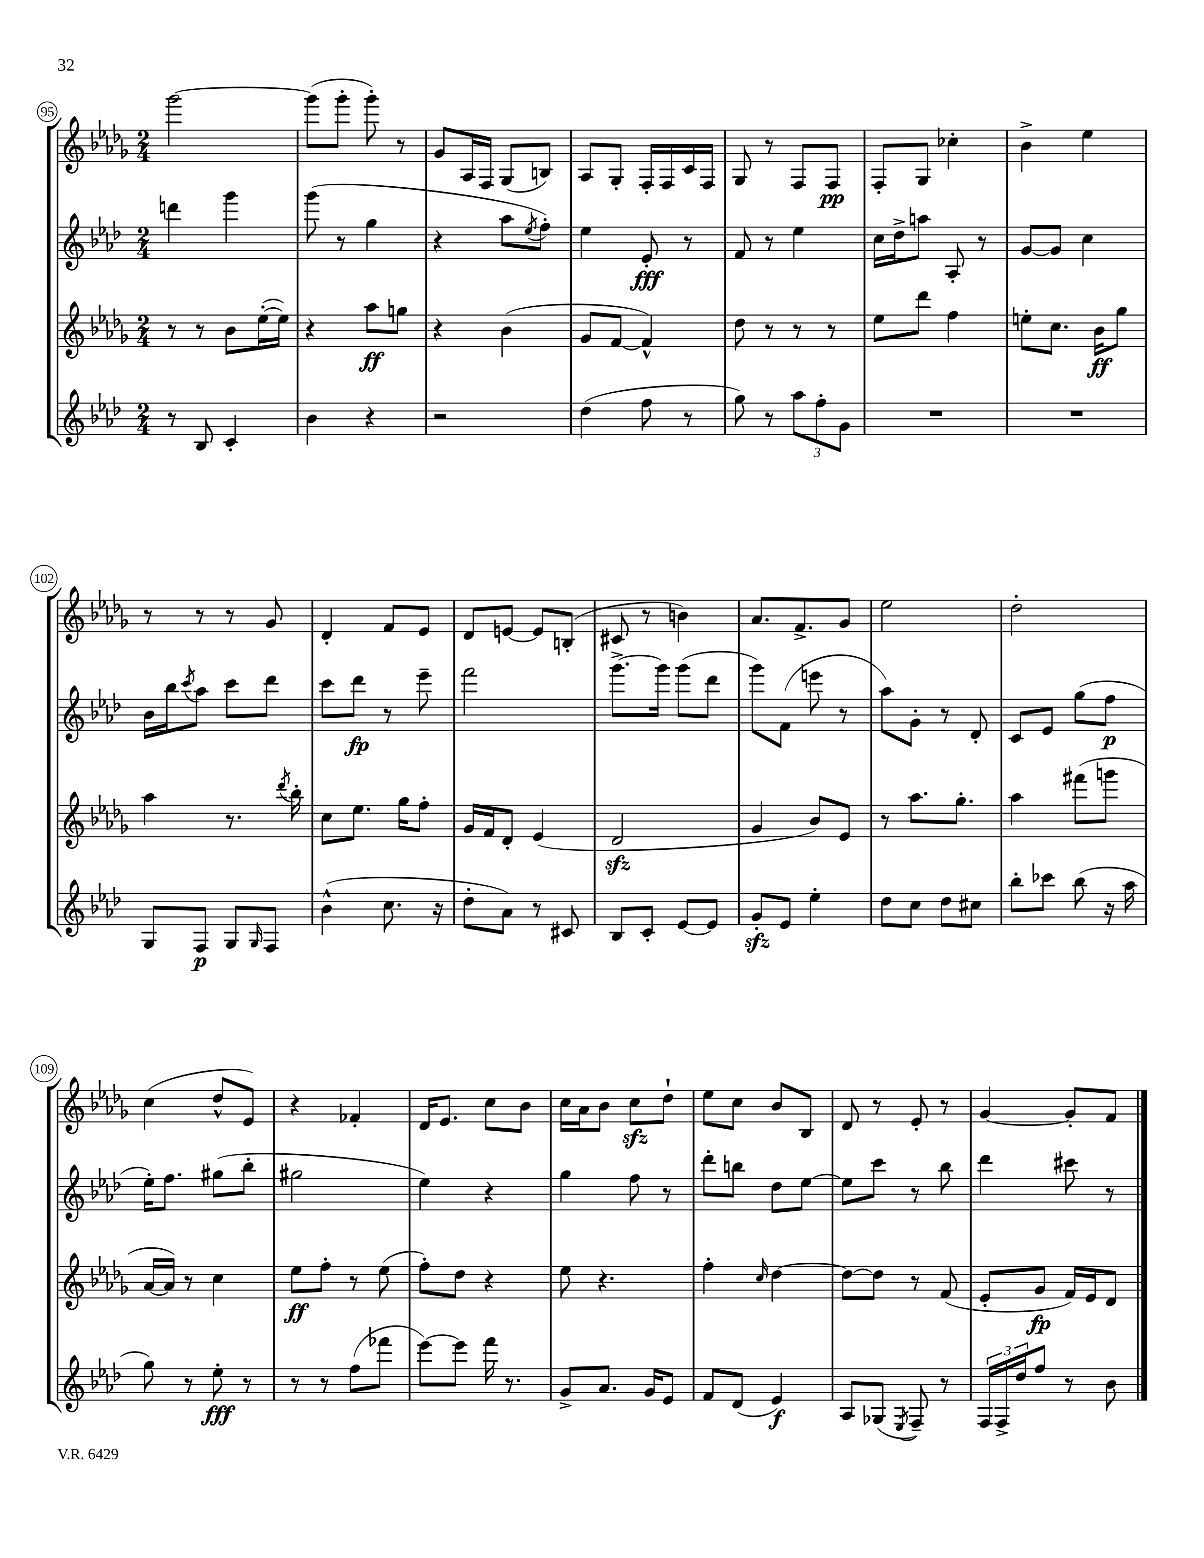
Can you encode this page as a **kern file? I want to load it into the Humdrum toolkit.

**kern	**kern	**kern	**kern
*staff4	*staff3	*staff2	*staff1
*clefG2	*clefG2	*clefG2	*clefG2
*k[b-e-a-d-]	*k[b-e-a-d-g-]	*k[b-e-a-d-]	*k[b-e-a-d-g-]
*M2/4	*M2/4	*M2/4	*M2/4
8r	8r	4ddd\	[2ggg-\
8B-/	8r	.	.
4c'/	8b-\L	4ggg\	.
.	([16ee-'\L	.	.
.	16ee-\]JJ)	.	.
=	=	=	=
4b-\	4r	(8ggg\	(8ggg-\]L
.	.	8r	8ggg-'\J
4r	8aa-\L	4gg\	8ggg-'\)
.	8gg\J	.	8r
=	=	=	=
2r	4r	4r	8g-/L
.	.	.	16A-/L
.	.	.	16F/JJ
.	(4b-\	8aa-\L	(8G-/L
.	.	8qee-/	.
.	.	8ff'\J)	8B/J)
=	=	=	=
(4dd-\	8g-/L	4ee-\	8A-/L
.	[8f/J	.	8G-'/J
8ff\	4f^^/])	8e-'/	16F'/LL
.	.	.	16F/
8r	.	8r	16c/
.	.	.	16F/JJ
=	=	=	=
8gg\)	8dd-\	8f/	8G-/
8r	8r	8r	8r
12aa-\L	8r	4ee-\	8F/L
12ff'\	.	.	.
.	8r	.	8F/J
12g\J	.	.	.
=	=	=	=
2r	8ee-\L	16cc\LL	8F'/L
.	.	16dd-^\J	.
.	8ddd-\J	8aa\J	8G-/J
.	4ff\	8A-'/	4cc-'\
.	.	8r	.
=	=	=	=
2r	8ee'\L	[8g/L	4b-^\
.	8.cc\J	8g/]J	.
.	.	4cc\	4ee-\
.	16b-\LK	.	.
.	8gg-\J	.	.
=	=	=	=
8G/L	4aa-\	16b-\LL	8r
.	.	16bb-\J	.
.	.	8qccc/	.
8F/J	.	8aa-\J	8r
8G/L	8.r	8ccc\L	8r
16qqG/	.	.	.
8F/J	.	8ddd-\J	8g-/
.	8qddd-/	.	.
.	16bb-'\	.	.
=	=	=	=
(4b-^^\	8cc\L	8ccc\L	4d-'/
.	8.ee-\J	8ddd-\J	.
8.cc\	.	8r	8f/L
.	16gg-\LK	.	.
.	8ff'\J	8eee-~\	8e-/J
16r	.	.	.
=	=	=	=
8dd-'\L	16g-/LL	2fff\	8d-/L
.	16f/J	.	.
8a-\J)	8d-'/J	.	[8e/J
8r	(4e-/	.	8e/]L
8c#/	.	.	(8B'/J
=	=	=	=
8B-/L	2d-/	[8.ggg^\L	8c#/
8c'/J	.	.	8r
.	.	16ggg\]Jk	.
[8e-/L	.	(8ggg\L	4b\)
8e-/]J	.	8ddd-\J	.
=	=	=	=
8g'/L	4g-/	8ggg\L)	8.a-/L
8e-/J	.	(8f\J	.
.	.	.	8.f^/
4ee-'\	8b-/L)	8eee\	.
.	8e-/J	8r	8g-/J
=	=	=	=
8dd-\L	8r	8aa-\L)	2ee-\
8cc\J	8.aa-\L	8g'\J	.
8dd-\L	.	8r	.
.	8.gg-'\J	.	.
8cc#\J	.	8d-'/	.
=	=	=	=
8bb-'\L	4aa-\	8c/L	2dd-'\
8ccc-\J	.	8e-/J	.
(8bb-\	(8fff#\L	(8gg\L	.
16r	8ggg\J	8ff\J	.
16aa-\	.	.	.
=	=	=	=
8gg\)	[16a-/LL	16ee-'\LK)	(4cc\
.	16a-/]JJ)	8.ff\J	.
8r	8r	.	.
8ee-'\	4cc\	(8gg#\L	8dd-^^/L
8r	.	8bb-'\J	8e-/J)
=	=	=	=
8r	8ee-\L	2gg#\	4r
8r	8ff'\J	.	.
(8ff\L	8r	.	4f-'/
8fff-\J	(8ee-\	.	.
=	=	=	=
[8eee-\L)	8ff'\L)	4ee-\)	16d-/LK
.	.	.	8.e-/J
8eee-\]J	8dd-\J	.	.
16fff\	4r	4r	8cc\L
8.r	.	.	.
.	.	.	8b-\J
=	=	=	=
8g^/L	8ee-\	4gg\	16cc\LL
.	.	.	16a-\J
8.a-/J	4.r	.	8b-\J
.	.	8ff\	8cc\L
16g/LK	.	.	.
8e-/J	.	8r	8dd-`\J
=	=	=	=
8f/L	4ff'\	8ddd-'\L	8ee-\L
(8d-/J	.	8bb\J	8cc\J
.	16qqcc/	.	.
4e-/)	[4dd-\	8dd-\L	8b-/L
.	.	[8ee-\J	8B-/J
=	=	=	=
8A-/L	8dd-\_L	8ee-\]L	8d-/
(8G-/J	8dd-\]J	8ccc\J	8r
8qE-/	.	.	.
8F~/)	8r	8r	8e-'/
8r	(8f/	8bb-\	8r
=	=	=	=
24F/LL	8e-'/L	4ddd-\	[4g-/
24F^/	.	.	.
24dd-/J	.	.	.
8ff/J	8g-/J	.	.
8r	16f/LL)	8ccc#\	8g-'/]L
.	16e-/J	.	.
8b-\	8d-/J	8r	8f/J
==	==	==	==
*-	*-	*-	*-
